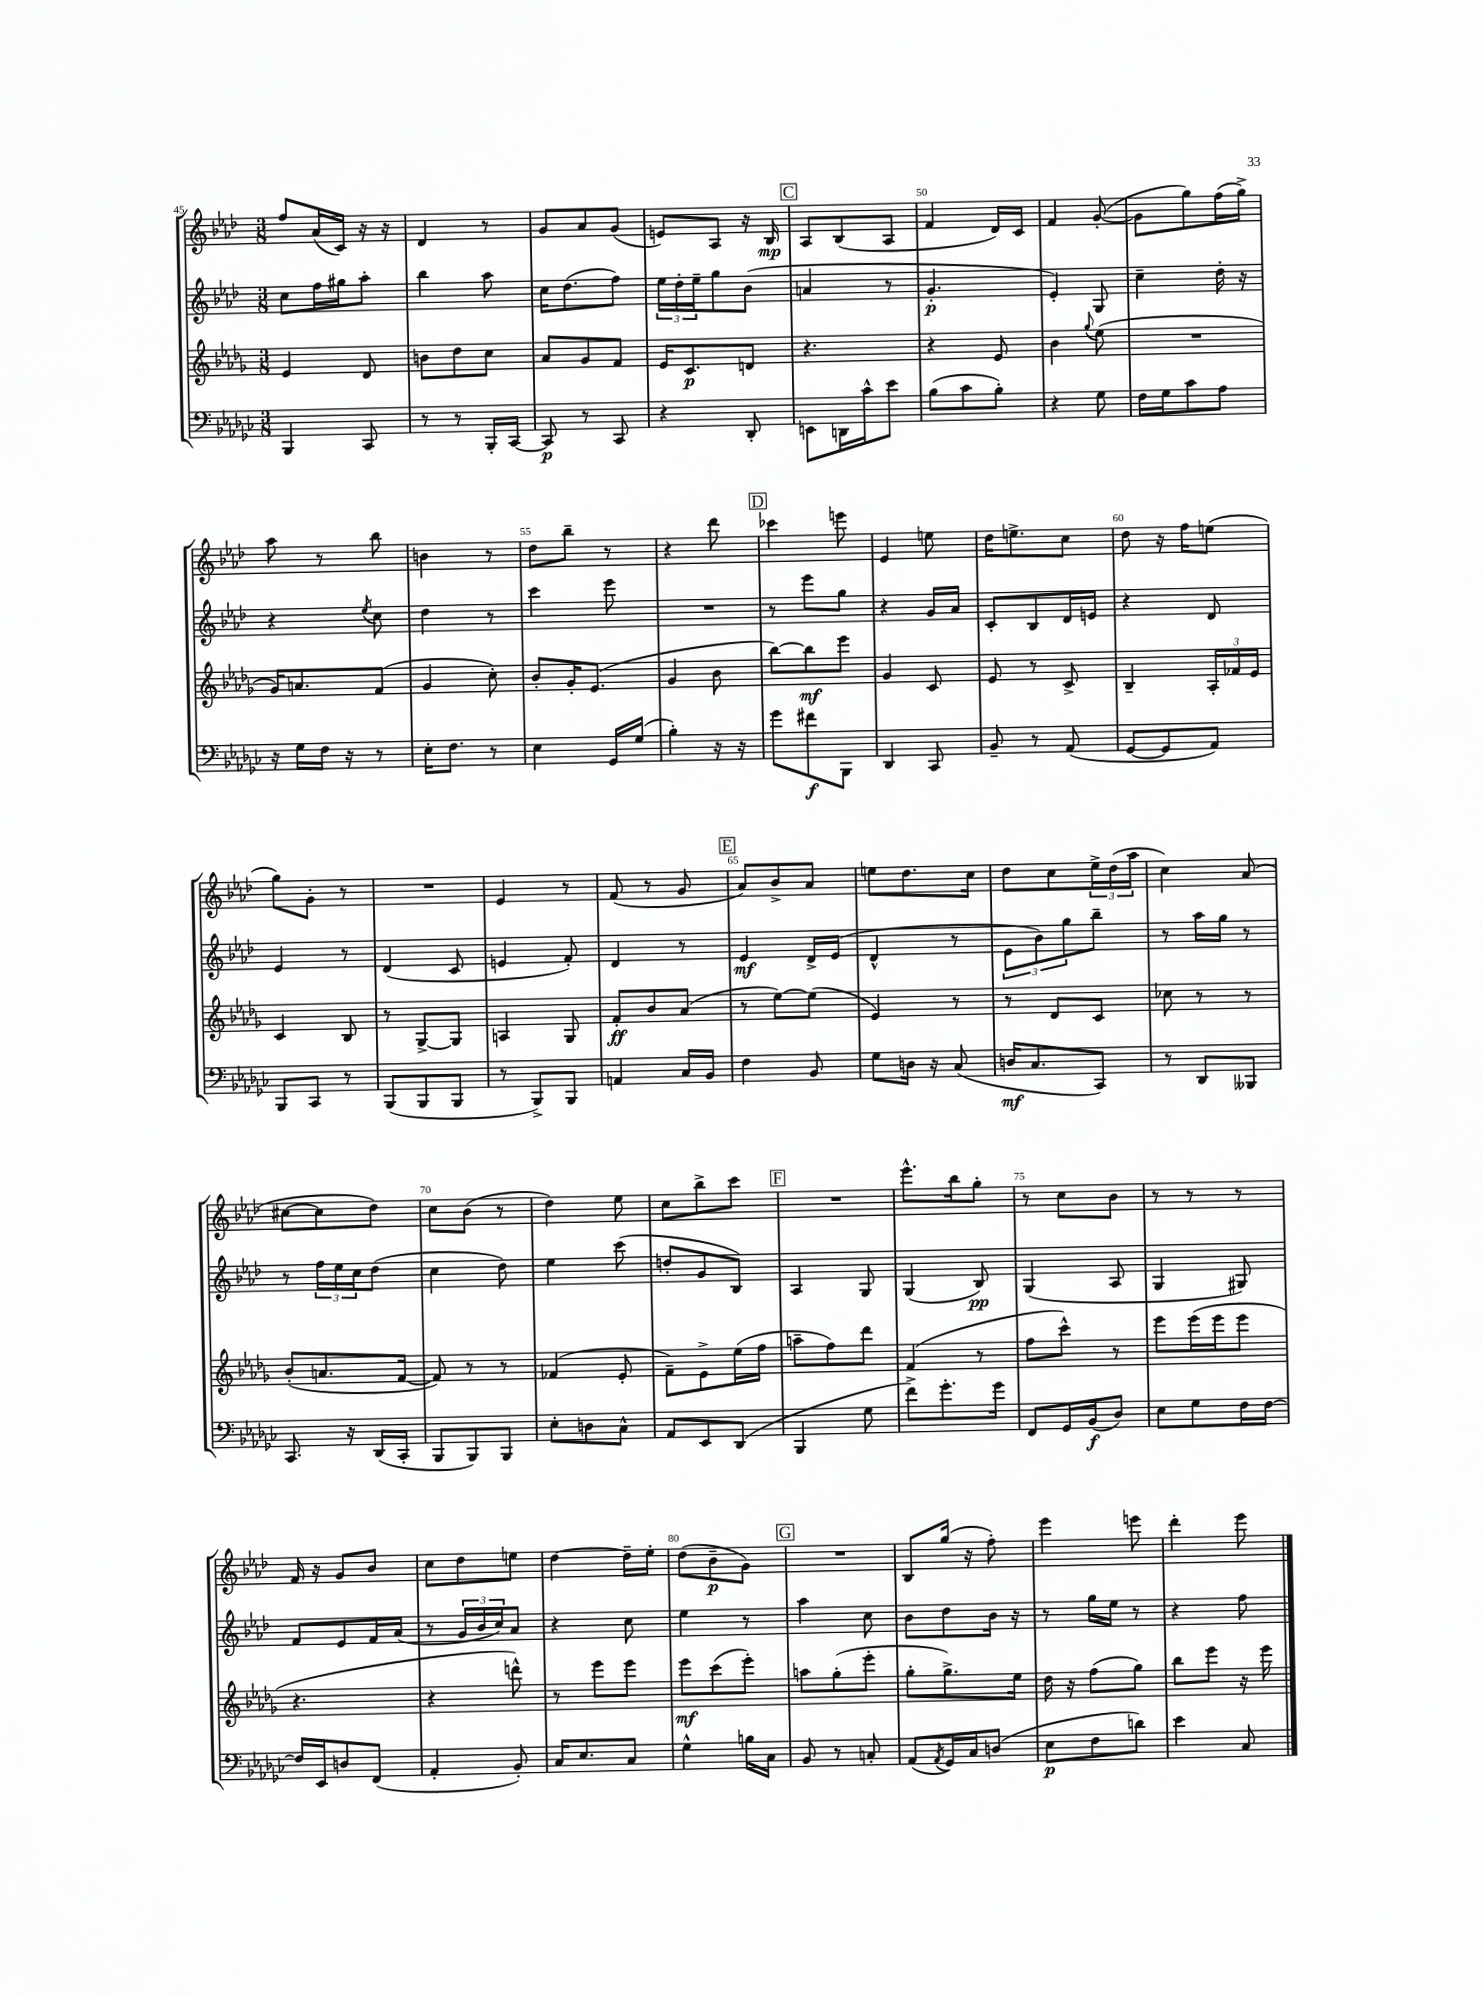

**kern	**kern	**kern	**kern
*staff4	*staff3	*staff2	*staff1
*clefF4	*clefG2	*clefG2	*clefG2
*k[b-e-a-d-g-c-]	*k[b-e-a-d-g-]	*k[b-e-a-d-]	*k[b-e-a-d-]
*M3/8	*M3/8	*M3/8	*M3/8
4BBB-	4e-	8cc	8ff
.	.	16ff	(16a-
.	.	16gg#	16c)
8CC-	8d-	8aa-'	16r
.	.	.	16r
=	=	=	=
8r	8b	4bb-	4d-
8r	8dd-	.	.
16BBB-'	8cc	8aa-	8r
[16CC-	.	.	.
=	=	=	=
8CC-]	8a-	16cc	8g
.	.	(8.dd-	.
8r	8g-	.	8a-
8CC-	8f	8ff)	(8g
=	=	=	=
4r	16e-	24ee-	8e)
.	.	24dd-'	.
.	8.c	.	.
.	.	24ee-~	.
.	.	8gg	8A-
8DD-'	8d	(8b-	16r
.	.	.	16B-
=	=	=	=
8EE	4.r	4a	8A-
16DD	.	.	(8B-
16c-^^	.	.	.
8e-	.	8r	8A-
=	=	=	=
(8B-	4r	4.g'	4f
8c-	.	.	.
8B-')	8e-	.	16d-)
.	.	.	16c
=	=	=	=
4r	4b-	4e-')	4f
.	8qqgg-	.	.
8G-	(8ee-	8G	([8g'
=	=	=	=
16F	4.r	4cc~	8g]
16G-	.	.	.
8c-	.	.	8gg)
8A-	.	16dd-'	(16ff
.	.	16r	16gg^)
=	=	=	=
16r	16g-)	4r	8aa-
16G-	8.a	.	.
16F	.	.	8r
16r	.	.	.
.	.	8qee-	.
8r	(8f	8cc	8bb-
=	=	=	=
16E-'	4g-	4dd-	4b
8.F	.	.	.
8r	8cc')	8r	8r
=	=	=	=
4E-	8b-'	4ccc	8dd-
.	16g-'	.	8bb-~
.	(8.e-	.	.
16GG-	.	8eee-	8r
(16G-	.	.	.
=	=	=	=
4B-')	4g-	4.r	4r
16r	8b-	.	8ddd-
16r	.	.	.
=	=	=	=
8g-	[8bb-)	8r	4ccc-
8f#	8bb-]	8eee-	.
8BBB-	8eee-	8gg	8eee
=	=	=	=
4DD-	4g-	4r	4e-
8CC-	8c	16g	8ee
.	.	16a-	.
=	=	=	=
8BB-~	8e-	8c'	16dd-
.	.	.	8.ee^
8r	8r	8B-	.
(8AA-	8c^	16d-	8cc
.	.	16e	.
=	=	=	=
[8GG-	4B-~	4r	8dd-
8GG-]	.	.	16r
.	.	.	16ff
8AA-)	24A-'	8d-	(8ee
.	24f-	.	.
.	24e-	.	.
=	=	=	=
8BBB-	4c	4e-	8gg)
8CC-	.	.	8g'
8r	8B-	8r	8r
=	=	=	=
(8BBB-	8r	(4d-	4.r
8BBB-	[8G-^	.	.
8BBB-	8G-]	8c	.
=	=	=	=
8r	4A	4e	4e-
8BBB-^)	.	.	.
8BBB-	8G-	8f')	8r
=	=	=	=
4AA	8f'	4d-	(8f
.	8b-	.	8r
16C-	(8a-	8r	8g
16BB-	.	.	.
=	=	=	=
4F	8r	4e-	8a-)
.	[8ee-)	.	8b-^
8BB-	(8ee-]	16d-^	8a-
.	.	(16e-	.
=	=	=	=
8G-	4e-)	4d-^^	8ee
16D	.	.	8.dd-
16r	.	.	.
(8C-	8r	8r	.
.	.	.	16cc
=	=	=	=
16D	8r	12e-	8dd-
8.C-	.	.	.
.	.	12b-)	.
.	8d-	.	8cc
.	.	12gg	.
8CC-)	8c	8bb-~	24ee-^
.	.	.	(24dd-
.	.	.	24aa-
=	=	=	=
8r	8cc-	8r	4cc)
8DD-	8r	16aa-	.
.	.	16gg	.
8BBB--	8r	8r	(8a-
=	=	=	=
8.CC-	(8b-'	8r	[8cc#
.	8.a	24ff	8cc#]
.	.	24ee-	.
16r	.	.	.
.	.	24cc	.
(16DD-	.	(8dd-	8dd-)
16CC-'	[16f	.	.
=	=	=	=
8BBB-	8f])	4cc	8cc
8BBB-)	8r	.	(8b-
8BBB-	8r	8dd-)	8r
=	=	=	=
8E-'	(4f-	4ee-	4dd-)
8D	.	.	.
8C-^^	8e-'	(8ccc	8ee-
=	=	=	=
8AA-	8f~)	8dd'	8cc
8EE-	8e-^	8g	8bb-^
(8DD-	(16ee-	8B-)	8ccc
.	16ff	.	.
=	=	=	=
4BBB-	8aa~	4A-	4.r
.	8ff)	.	.
8G-	8ddd-	8G	.
=	=	=	=
8f^)	(4f	(4G	8.eee-^^
8.g-'	.	.	.
.	.	.	16bb-
.	8r	8B-)	8gg'
16g-	.	.	.
=	=	=	=
8FF	8ff	(4G	8r
16GG-	8ccc^^)	.	8cc
(16BB-	.	.	.
8D-)	8r	8A-	8b-
=	=	=	=
8E-	8eee-	4G	8r
8G-	(16eee-	.	8r
.	16eee-	.	.
16F	8eee-	8G#)	8r
[16F	.	.	.
=	=	=	=
16F]	4.r	8f	16f
16EE-	.	.	16r
8D	.	8e-	8g
(8FF	.	16f	8b-
.	.	(16a-	.
=	=	=	=
4AA-'	4r	8r	8cc
.	.	24g	8dd-
.	.	24b-	.
.	.	24cc)	.
8BB-')	8ddd^^)	8a-	8ee
=	=	=	=
16C-	8r	4r	[4dd-
8.E-	.	.	.
.	8eee-	.	.
8C-	8eee-	8cc	16dd-~]
.	.	.	16ee-'
=	=	=	=
4G-^^	8eee-	4ee-	(8dd-
.	(8ccc	.	8b-~
16B	8eee-')	8r	8g)
16C-	.	.	.
=	=	=	=
8BB-	8aa	4aa-	4.r
8r	(8gg-'	.	.
8C'	8eee-'	8cc	.
=	=	=	=
(8AA-	8gg-'	8b-	8B-
8qAA-	.	.	.
16GG-)	8.gg-^)	8dd-	(16gg
16C-	.	.	16r
(8D	.	16b-	8ff')
.	16ee-	16r	.
=	=	=	=
8E-	16dd-	8r	4eee-
.	16r	.	.
8F	(8ff	16gg	.
.	.	16ee-	.
8d)	8gg-)	8r	8eee
=	=	=	=
4e-	8bb-	4r	4ddd-'
.	8eee-	.	.
8C-	16r	8ff	8eee-
.	16eee-	.	.
==	==	==	==
*-	*-	*-	*-
